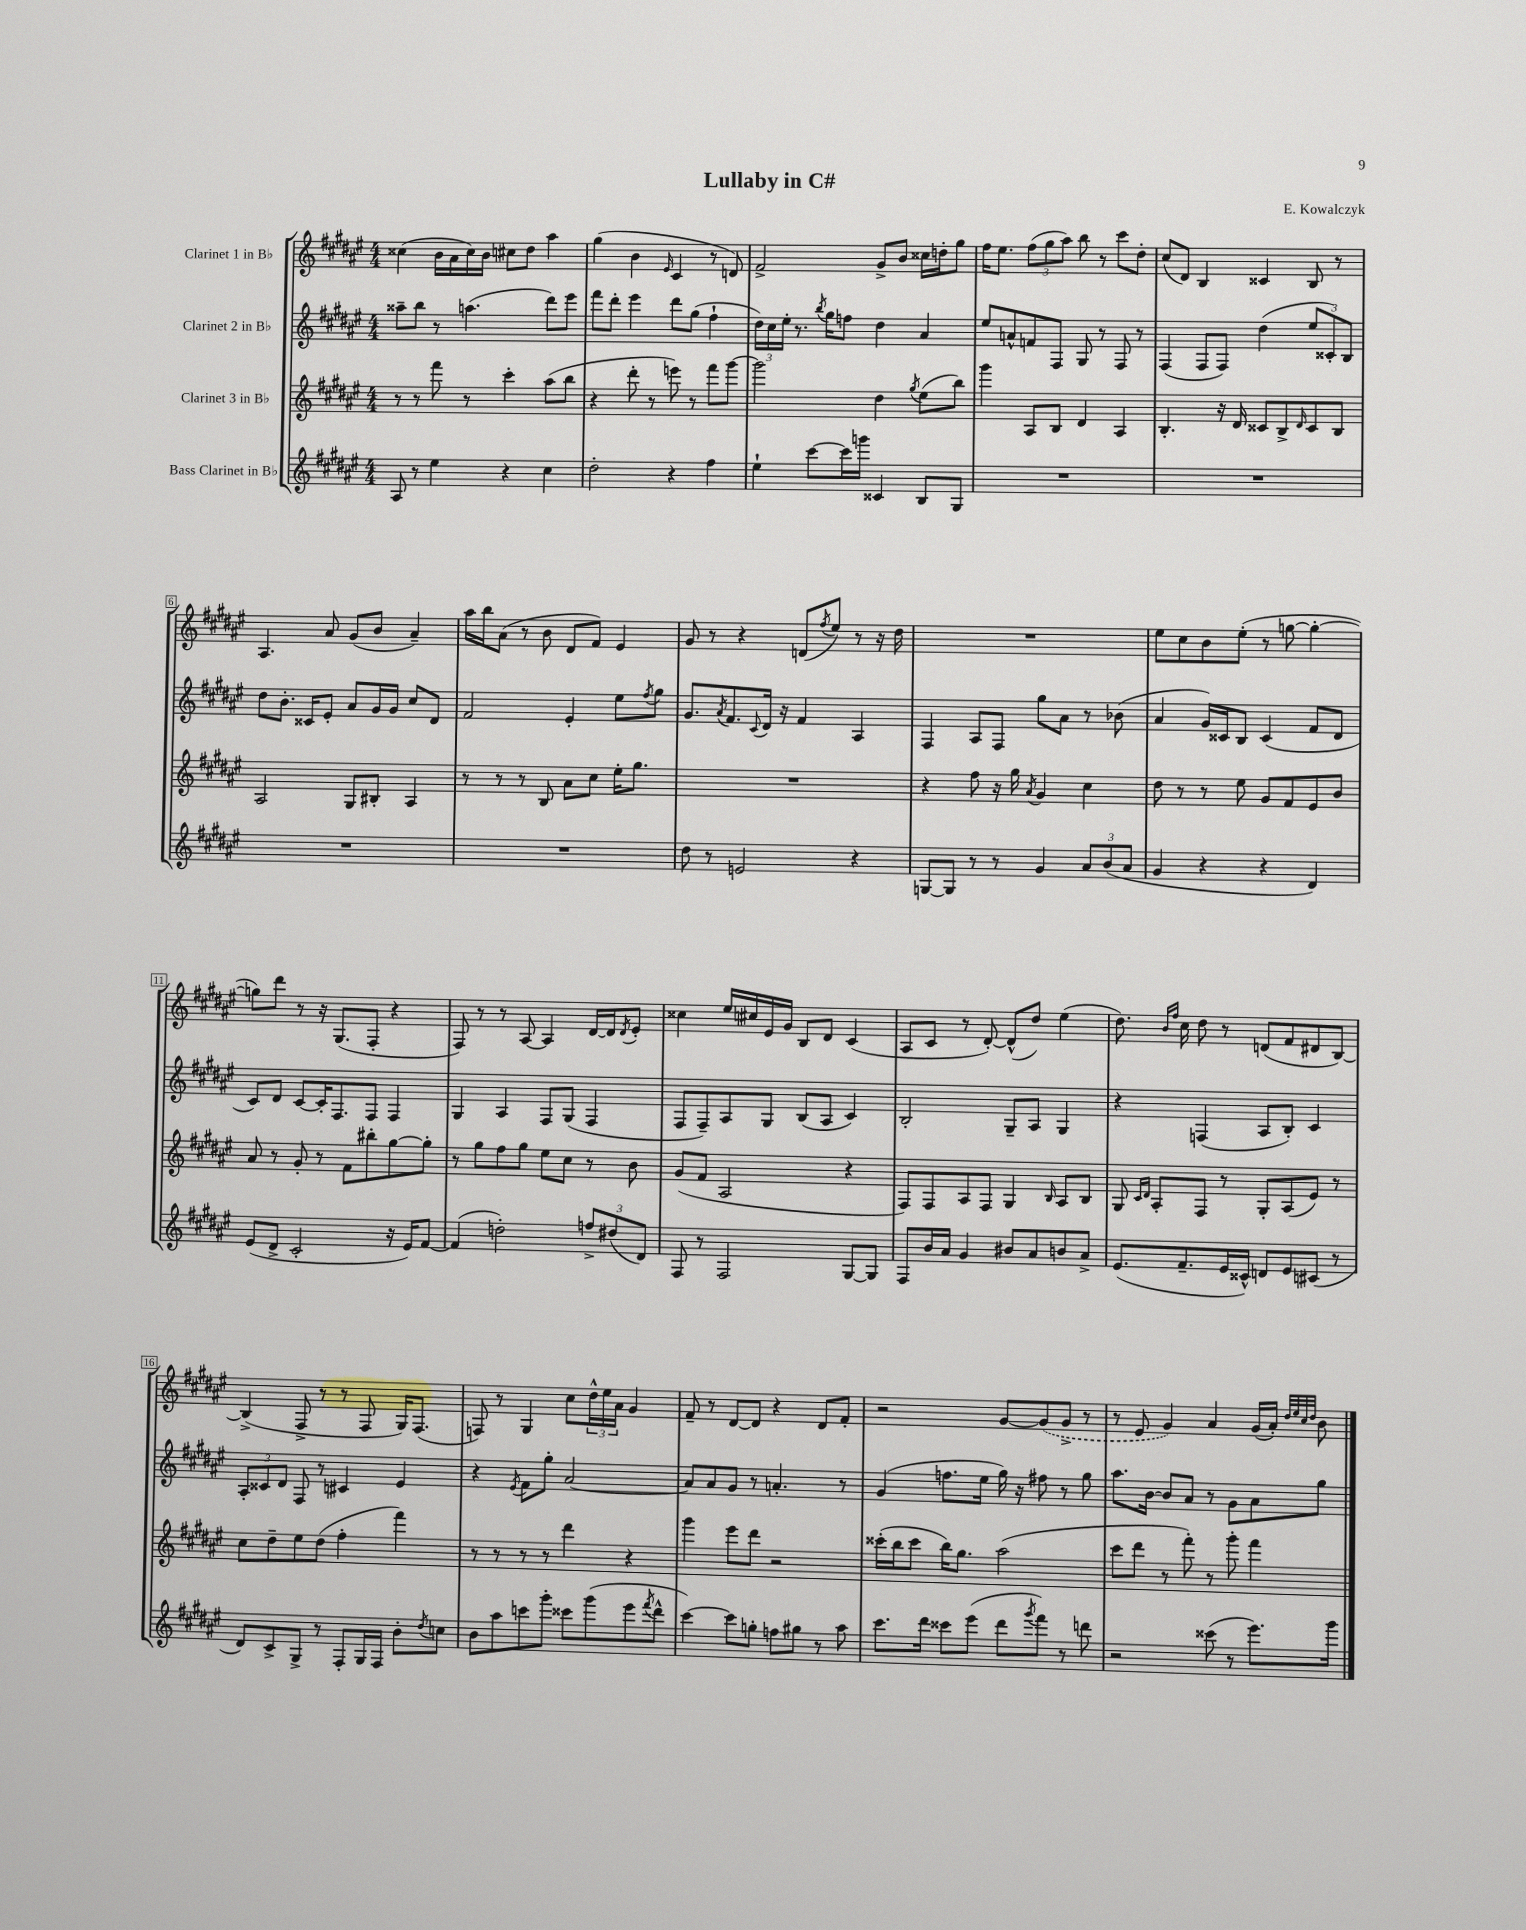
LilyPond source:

\header { title = "Lullaby in C#" composer = "E. Kowalczyk" }
<<
\new StaffGroup <<
\new Staff = "s0" \with { instrumentName = "Clarinet 1 in Bb" } {
    \clef treble \key fis \major \numericTimeSignature \time 4/4
    cisis''4( b'16 ais'16 cisis''16) b'16 cis''8 dis''8 ais''4 |
    gis''4( b'4 \grace { eis'16 } cis'4 r8 d'8) |
    fis'2-> gis'8-> b'8 cisis''16 d''16-. gis''8 |
    fis''16 eis''8. \tuplet 3/2 { fis''8( gis''8 ais''8) } b''8 r8 cis'''8 dis''8-. |
    cis''8( dis'8) b4 cisis'4 b8 r8 |
    ais4. ais'8 gis'8( b'8 ais'4--) |
    ais''16 b''16 ais'8( r8 b'8 dis'8 fis'8) eis'4 |
    gis'8 r8 r4 d'8( \acciaccatura { fis''8 } eis''8) r8 r16 dis''16 |
    R1 |
    eis''8 cis''8 b'8 eis''8-.( r8 g''8~ g''4~-. |
    g''8) dis'''8 r8 r16 gis8.( fis8-. r4 |
    fis8) r8 r8 ais8~ ais4 dis'16~ dis'16 \acciaccatura { dis'8 } eis'8-. |
    cisis''4 eis''16 cis''16 eis'16 gis'16 b8 dis'8 cis'4( |
    ais8 cis'8 r8 dis'8~-.) dis'8-^( dis''8) eis''4( |
    dis''8.) \grace { b'16 fis''16 } cis''16 dis''8 r8 d'8( fis'8 dis'8 b8~) |
    b4->( fis8-> r8 r8 fis8 gis16) fis8.( |
    f8) r8 gis4 cis''8 \tuplet 3/2 { dis''16-^ eis''16 ais'16 } gis'4 |
    fis'8-- r8 dis'8~ dis'8 r4 dis'8 fis'8-. |
    r2 gis'8~ \once \slurDashed gis'8( gis'8-> r8 |
    r8 eis'8 gis'4) ais'4 gis'16( ais'16-.) \grace { dis''32 eis''32 cis''32 dis''32 } b'8 \bar "|." |
}
\new Staff = "s1" \with { instrumentName = "Clarinet 2 in Bb" } {
    \clef treble \key fis \major \numericTimeSignature \time 4/4
    aisis''8-- b''8 r8 a''4.( dis'''8) eis'''8 |
    fis'''8 dis'''8-. eis'''4 dis'''8 gis''8( fis''4-! |
    \tuplet 3/2 { dis''16) cis''16 eis''16-. } r8. \acciaccatura { b''8 } gis''16 f''8 dis''4 ais'4 |
    eis''8 a'8-^ f'8 fis8 gis8 r8 fis8 r8 |
    fis4( fis8 fis8) dis''4( \tuplet 3/2 { eis''8 cisis'8-.) b8 } |
    dis''8 b'8.-. cisis'16 eis'8-. ais'8 gis'16 gis'16 cis''8 dis'8 |
    fis'2 eis'4-. eis''8 \acciaccatura { fis''8 } gis''8 |
    gis'8. \acciaccatura { ais'8 } fis'8. \appoggiatura { cis'8 } dis'16 r16 fis'4 ais4 |
    fis4 ais8 fis8 gis''8 ais'8 r8 bes'8( |
    ais'4 gis'16) cisis'16 b8 cisis'4( fis'8 dis'8 |
    cis'8) dis'8 cis'8~ cis'16-. fis8. fis8 fis4 |
    gis4 ais4 fis8 gis8( fis4 |
    fis8 fis8--) ais8 gis8 b8( ais8 cis'4) |
    b2-. gis8-- ais8 gis4 |
    r4 f4( ais8 b8-.) cis'4 |
    \tuplet 3/2 { ais8-. cisis'8 dis'8 } fis8 r8 cis'4 eis'4 |
    r4 \acciaccatura { eis'8 } fis'8 gis''8-. ais'2~ |
    ais'8 ais'8 gis'8 r8 a'4.-. r8 |
    gis'4( f''8. eis''16 gis''16) r16 fis''8 r8 gis''8 |
    ais''8. b'16~ b'8 ais'8 r8 gis'8 ais'8 gis''8 \bar "|." |
}
\new Staff = "s2" \with { instrumentName = "Clarinet 3 in Bb" } {
    \clef treble \key fis \major \numericTimeSignature \time 4/4
    r8 r8 fis'''8 r8 cis'''4-. ais''8( b''8 |
    r4 dis'''8-. r8 e'''8) r8 fis'''8 gis'''8~ |
    gis'''2 dis''4 \acciaccatura { gis''8 } eis''8( b''8) |
    gis'''4 ais8 b8 dis'4 ais4 |
    b4.-. r16 dis'16 cisis'8 b8-> \grace { dis'16 } cisis'8 b8 |
    ais2 gis8 bis8-. ais4 |
    r8 r8 r8 b8 ais'8 cis''8 eis''16-. gis''8. |
    R1 |
    r4 fis''8 r16 gis''16 \acciaccatura { ais'8 } gis'4 cis''4 |
    dis''8 r8 r8 eis''8 gis'8 fis'8 eis'8 b'8 |
    ais'8 r8 gis'8-. r8 fis'8 bis''8-. gis''8~ gis''8-. |
    r8 gis''8 fis''8 gis''8 eis''8 cis''8 r8 b'8 |
    gis'8( fis'8 ais2 r4 |
    fis8) fis8 ais8 fis8 gis4 \grace { b16 } ais8 b8 |
    gis8 \grace { cis'16 dis'16 } ais8-. fis8 r8 gis8-. ais8( eis'8) r8 |
    cis''8 dis''8-- eis''8 dis''8( fis''4-. fis'''4) |
    r8 r8 r8 r8 dis'''4 r4 |
    gis'''4 eis'''8 dis'''8 r2 |
    cisis'''16-.( b''16 cisis'''8 b''16) gis''8. ais''2( |
    cis'''8 dis'''8 r8 fis'''8-.) r8 gis'''8-. fis'''4 \bar "|." |
}
\new Staff = "s3" \with { instrumentName = "Bass Clarinet in Bb" } {
    \clef treble \key fis \major \numericTimeSignature \time 4/4
    ais8 r8 eis''4 r4 cis''4 |
    dis''2-. r4 fis''4 |
    eis''4-! cis'''8~ cis'''16 g'''16 cisis'4 b8 gis8 |
    R1 |
    R1 |
    R1 |
    R1 |
    dis''8 r8 e'2 r4 |
    g8~ g8 r8 r8 gis'4 \tuplet 3/2 { ais'8 b'8( ais'8 } |
    gis'4 r4 r4 dis'4) |
    eis'8( dis'8-> cis'2-. r16 eis'16) fis'8~ |
    fis'4( d''2-.) \tuplet 3/2 { f''8-> dis''8( dis'8) } |
    fis8 r8 fis2 gis8~ gis8 |
    fis8 b'16 ais'16 gis'4 bis'8 ais'8 b'8 ais'8-> |
    eis'8.( fis'8.-- eis'16 cisis'16-^) d'8 eis'8 cis'8( r8 |
    dis'8) cis'8-> gis8-> r8 fis8-. gis16 fis16 b'8-. \acciaccatura { dis''8 } c''8 |
    b'8 ais''8 c'''8 gis'''8-. cisis'''8 gis'''8( eis'''8 \acciaccatura { fis'''8 } dis'''8-^ |
    cis'''4~) cis'''8 g''8-. f''8 gis''8 r8 ais''8 |
    cis'''8. dis'''16 cisis'''8 eis'''8( dis'''8 \acciaccatura { gis'''8 } fis'''8) r8 d'''8 |
    r2 cisis'''8( r8 eis'''8.) gis'''16 \bar "|." |
}
>>
>>
\layout { \context { \Score \override BarNumber.stencil = #(make-stencil-boxer 0.1 0.3 ly:text-interface::print) } }
